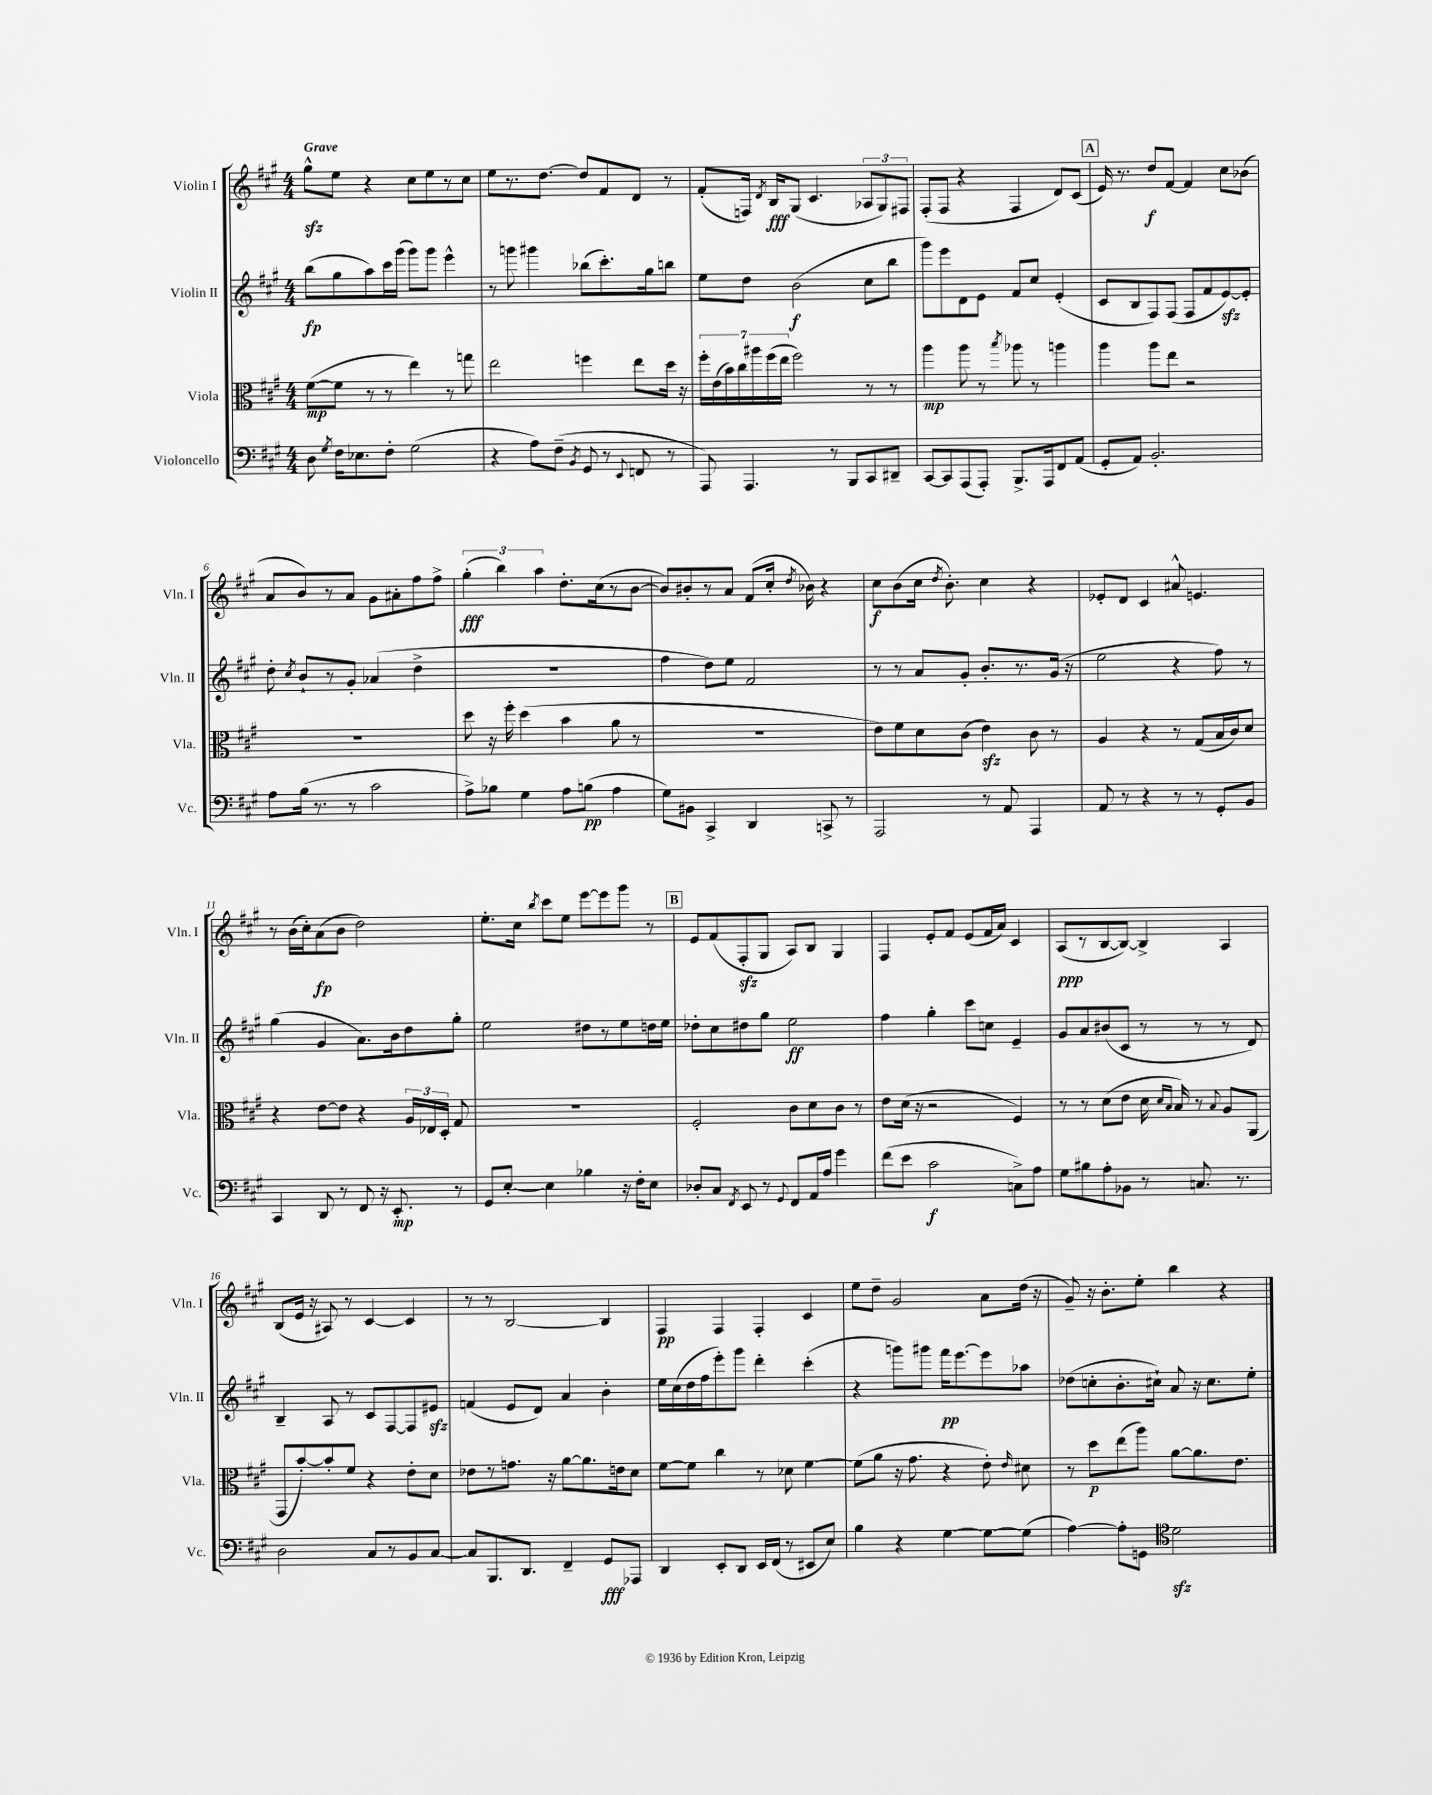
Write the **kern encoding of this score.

**kern	**kern	**kern	**kern
*staff4	*staff3	*staff2	*staff1
*clefF4	*clefC3	*clefG2	*clefG2
*k[f#c#g#]	*k[f#c#g#]	*k[f#c#g#]	*k[f#c#g#]
*M4/4	*M4/4	*M4/4	*M4/4
8D	([8f#	(8bb	8gg#^^
8qG#	.	.	.
16F#	8f#]	8gg#	8ee
8.E-	.	.	.
.	8r	8aa)	4r
8F#'	8r	16ccc#	.
.	.	(16ggg#	.
(2G#	4ee)	8ggg#)	8cc#
.	.	8ggg#	8ee
.	8r	4eee^^	8r
.	8gg	.	8cc#
=	=	=	=
4r	2ee	8r	8ee
.	.	8ggg	8.r
8A)	.	4ggg#	.
.	.	.	[8.dd
(8F#~	.	.	.
8qBB	.	.	.
8GG#	4ff	(8bb-	8dd]
8r	.	8.ccc#')	8f#
8qqEE	.	.	.
8FF	8ee	.	8d
.	.	16gg#	.
8r	16dd	8bb	8r
.	16r	.	.
=	=	=	=
8AAA)	28ff#'	8ee	(8f#'
.	(28e	.	.
.	28b)	.	.
.	28cc#	.	.
4.AAA	.	8dd	16F)
.	28aa#	.	.
.	(28ff#	.	.
.	.	.	8qd
.	.	.	16B
.	28ee	.	.
.	2ff#)	(2b	(8G#
.	.	.	4.c#
8r	.	.	.
8BBB	.	.	.
8CC#	8r	8cc#	12A-
.	.	.	12G#)
8DD#~	8r	8bb	.
.	.	.	12F#
=	=	=	=
[8CC#	4aa	8ggg#)	(8F#'
8CC#]	.	8eee	8F#
(8AAA	8aa	8d	4r
8AAA')	8r	8e	.
.	8qbb	.	.
8.BBB^	8aa-	8f#	4F#
.	8r	8cc#	.
16AAA	.	.	.
8FF#	4aa	(4e'	8d)
(8AA	.	.	(8c#
=	=	=	=
8GG#'	4aa	8c#	16e)
.	.	.	8.r
8AA)	.	8B	.
2.BB'	8aa	8F#)	8dd
.	8ee	(8F#	[8f#
.	2r	8F#	4f#]
.	.	8f#	.
.	.	[8e)	8cc#
.	.	8e']	(8b-
=	=	=	=
8A	1r	8dd'	8a
.	.	8qcc#	.
(16B	.	8b`	8b)
8.r	.	.	.
.	.	8r	8r
8r	.	8g#'	8a
2c#	.	(4a-	8g#
.	.	.	8a#'
.	.	4dd^	8ff#
.	.	.	8ff#^
=	=	=	=
8A^)	8dd	1r	(6gg#'
8B-	16r	.	.
.	.	.	6bb)
.	16ff#'	.	.
4G#	(4dd	.	.
.	.	.	6aa
8A	4b	.	8.dd'
(8B	.	.	.
.	.	.	(16cc#
4A	8a	.	8r
.	8r	.	[8b
=	=	=	=
8G#)	1r	4ff#	8b])
8BB#	.	.	8b#'
4CC#^	.	8dd)	8r
.	.	8ee	8a
4DD	.	2f#	(8f#
.	.	.	16cc#'
.	.	.	8qdd
.	.	.	16b-)
8CC^	.	.	4r
8r	.	.	.
=	=	=	=
2AAA	8e)	8r	8cc#
.	8f#	8r	(8b
.	8d	8a	16cc#
.	.	.	8qdd
.	.	.	8.b')
.	(8c#	8g#'	.
8r	4e)	8.b'	4cc#
8AA	.	.	.
.	.	8.r	.
4AAA	8c#	.	4r
.	8r	(16g#	.
.	.	16r	.
=	=	=	=
8AA	4A	2ee	8e-'
8r	.	.	8d
4r	4r	.	4c#
8r	8r	4r	8a#^^
8r	(8G#	.	4.e
8GG#'	16B	8ff#)	.
.	16c#)	.	.
8BB	8d	8r	.
=	=	=	=
4CC#	4r	(4gg#	8r
.	.	.	(16b
.	.	.	16cc#')
8DD	[8e	4g#	(8a
8r	8e]	.	8b
8FF#	4r	8.a)	2dd)
16r	.	.	.
8.EE'	.	16b	.
.	24A	8dd	.
.	24E-	.	.
.	24D'	.	.
8r	8G#	8gg#'	.
=	=	=	=
8GG#	1r	2ee	8.ee'
[8E'	.	.	.
.	.	.	16cc#
.	.	.	8qbb
4E]	.	.	8ccc#
.	.	.	8ee
4B-	.	8dd#	[8eee
.	.	8r	8eee]
16r	.	8ee	8ggg#
16F#'	.	.	.
8E	.	16dd	8r
.	.	16ee	.
=	=	=	=
8D-'	2F#'	8dd-'	8e
8C#	.	8cc#	(8f#
8qFF#	.	.	.
8EE	.	8dd#	8F#'
8r	.	8gg#	8G#
8qqGG#	.	.	.
8FF#	8c#	2ee	8A)
16AA	8d	.	8B
16A	.	.	.
4g#	8c#	.	4G#
.	8r	.	.
=	=	=	=
(8f#	8e	4ff#	4F#
8e	(16d	.	.
.	16r	.	.
2c#	2r	4gg#'	8e'
.	.	.	8f#
.	.	8ccc#	(8e
.	.	8cc	16f#
.	.	.	16a)
8C^)	4F#)	4e~	4c#
8A	.	.	.
=	=	=	=
8G#	8r	8g#	(8A
8B#	8r	8a	8r
8A'	(8d	(8b#	[8B
8BB-	8e	8c#	8B_)
8r	16d	8r	4B^]
.	16qqd	.	.
.	16qqB	.	.
.	16B)	.	.
8.C	8r	8r	.
.	8qqB	.	.
.	8A	8r	4A
8.r	.	.	.
.	(8AA	8d)	.
=	=	=	=
2D	8GG#	4B~	(8B
.	[8b')	.	16e
.	.	.	16r
.	8b']	8A	8A#)
.	8f#	8r	8r
8C#	4r	8c#	[4c#
8r	.	[8F#	.
8BB	8e'	8F#]	4c#]
[8C#	8d	8e#	.
=	=	=	=
8C#]	8e-	(4f	8r
8.BBB	8r	.	8r
.	8.g	8e	[2B
8.DD	.	.	.
.	.	8d)	.
.	16r	.	.
4FF#~	[8a	4a	.
.	8.a]	.	.
8GG#	.	4b'	4B]
.	16e	.	.
8AAA-	8d	.	.
=	=	=	=
4DD	[8f#	16ee	4F#
.	.	(16cc#	.
.	8f#]	16dd	.
.	.	16ff#	.
8EE'	4cc#	8eee')	4F#
8DD	.	8ggg#	.
16EE	8r	4ddd'	4F#'
(16FF#	.	.	.
8r	8d-	.	.
8EE#	[4f#	(4ccc#'	4c#
8E)	.	.	.
=	=	=	=
4B	(8f#]	4r	8ee
.	8a	.	8dd~
4r	16r	8ggg)	2g#
.	8.g#	.	.
.	.	8ggg#	.
[4G#	4r	16fff#	.
.	.	[8.eee	.
8G#_	8e')	8eee]	8a
.	16qqe	.	.
(8G#]	8d#	8aa-	(16dd
.	.	.	16r
=	=	=	=
[4A)	8r	(8dd-	8g#~)
.	8dd	8cc'	16r
.	.	.	8.b'
8A']	(8ee	8.b'	.
8GG	8aa)	.	8ee'
.	.	16cc#`)	.
*clefC4	*	*	*
2d	[8a	8a	4bb
.	8.a]	16r	.
.	.	8.cc#	.
.	.	.	4r
.	8.e	.	.
.	.	8ee'	.
==	==	==	==
*-	*-	*-	*-
